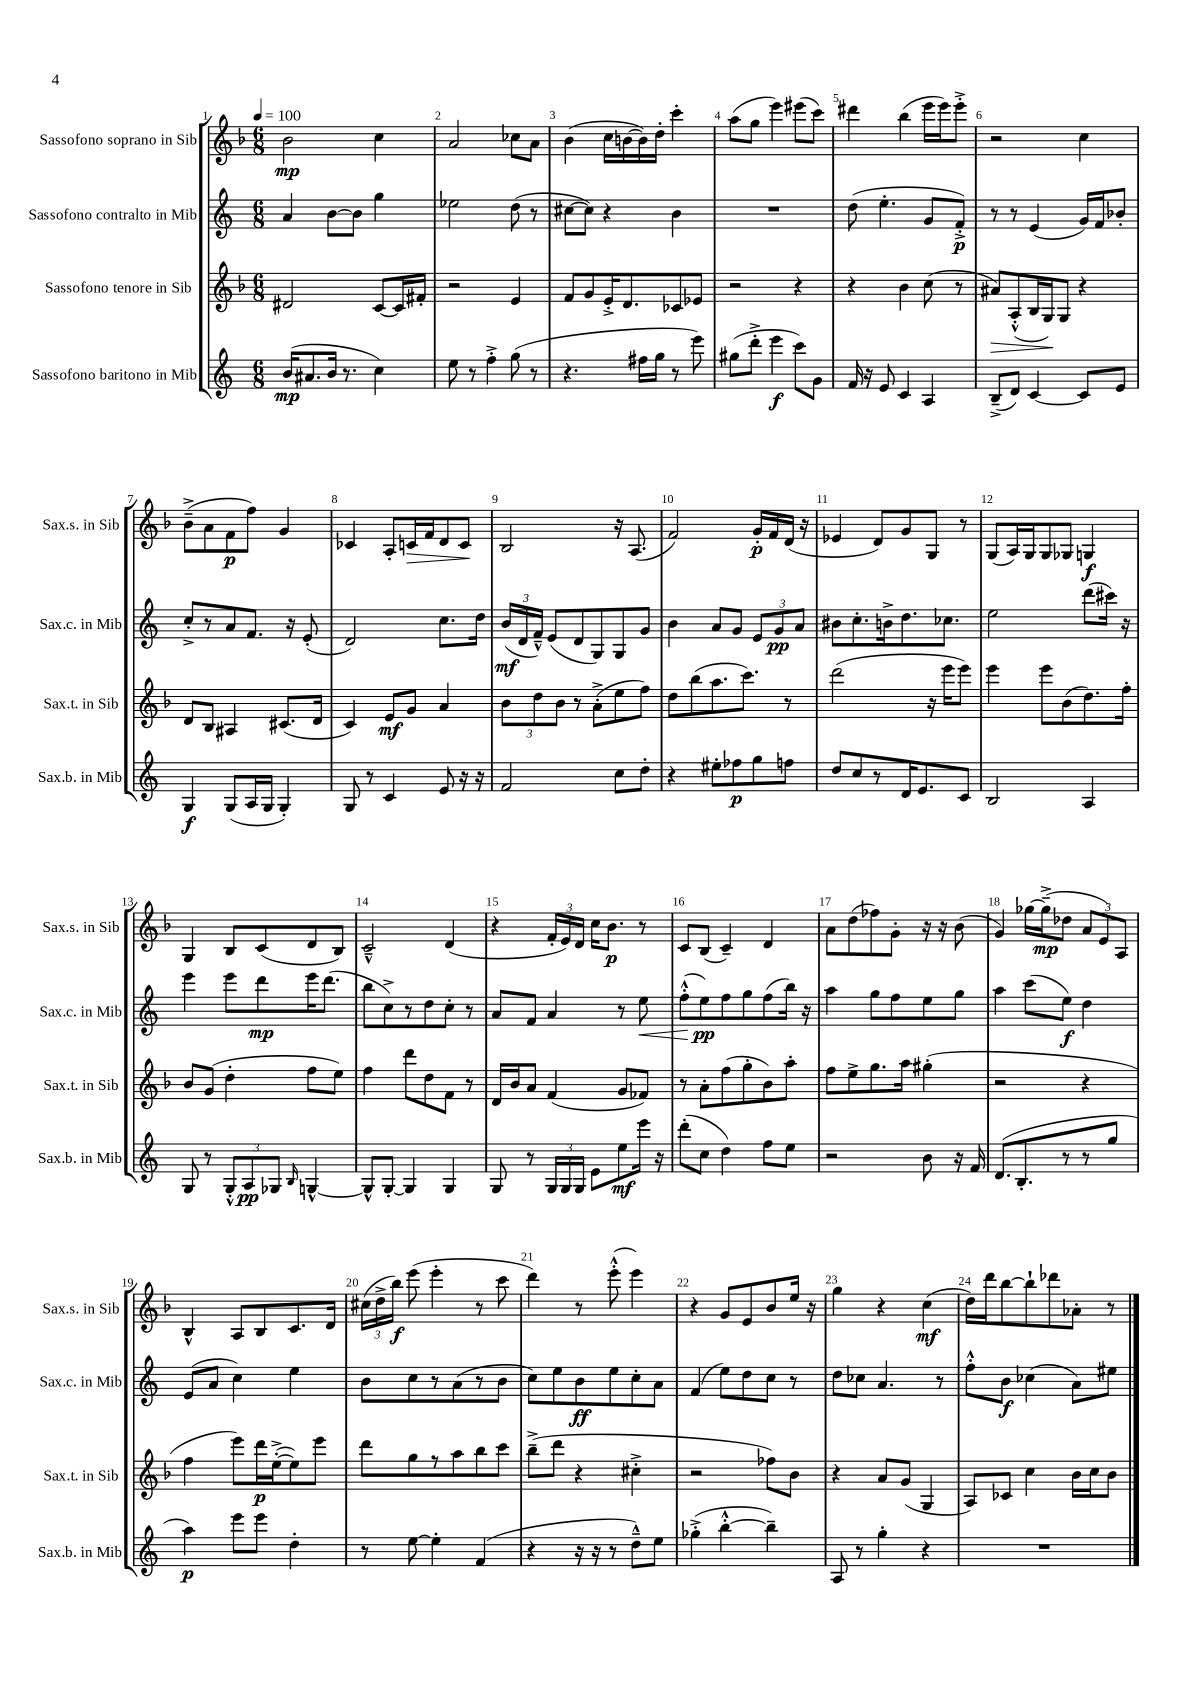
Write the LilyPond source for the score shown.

<<
\new StaffGroup <<
\new Staff = "s0" \with { instrumentName = "Sassofono soprano in Sib" shortInstrumentName = "Sax.s. in Sib" } {
    \clef treble \key f \major \numericTimeSignature \time 6/8 \tempo 4 = 100
    \autoBeamOff bes'2\mp c''4 |
    a'2 ces''8[ a'8] |
    bes'4( c''16[ b'16~ b'16) d''16]-. c'''4-. |
    a''8[( g''8] e'''4) eis'''8[( c'''8]) |
    dis'''4 bes''4( e'''16[ e'''16) e'''8]-.-> |
    r2 c''4 |
    bes'8[--->( a'8 f'8\p f''8]) g'4 |
    ces'4 a8[-. c'16\> f'16 d'8 c'8]\! |
    bes2 r16 a8.( |
    f'2) g'16[-.\p f'16 d'16]( r16 |
    ees'4 d'8[) g'8 g8] r8 |
    g8[( a16) g16 g8 ges8] g4\f |
    g4 bes8[ c'8( d'8 bes8]) |
    c'2---^ d'4( |
    r4 \tuplet 3/2 { f'16[-. e'16) d'16] } c''16[ bes'8.]\p r8 |
    c'8[ bes8]( c'4--) d'4 |
    a'8[ d''8( fes''8) g'8]-. r16 r16 bes'8( |
    g'4) ges''16[~ ges''16--->\mp( des''8] \tuplet 3/2 { a'8[ e'8) a8] } |
    bes4-^ a8[ bes8 c'8. d'16] |
    \tuplet 3/2 { cis''16[( d''16-> bes''16]\f) } e'''8( e'''4-. r8 c'''8 |
    d'''4) r8 e'''8-.-^( e'''4) |
    r4 g'8[ e'8 bes'8 e''16] r16 |
    g''4 r4 c''4\mf( |
    d''16[) d'''16 bes''8~ bes''8-! des'''8 aes'8]-. r8 \bar "|." |
}
\new Staff = "s1" \with { instrumentName = "Sassofono contralto in Mib" shortInstrumentName = "Sax.c. in Mib" } {
    \clef treble \key c \major \numericTimeSignature \time 6/8
    \autoBeamOff a'4 b'8[~ b'8] g''4 |
    ees''2 d''8( r8 |
    cis''8[~ cis''8]) r4 b'4 |
    R2. |
    d''8( e''4.-. g'8[ f'8]-.->\p) |
    r8 r8 e'4( g'16[) f'16 bes'8]-. |
    c''8[-.-> r8 a'8 f'8.] r16 e'8-.( |
    d'2) c''8.[ d''16] |
    \tuplet 3/2 { b'16[\mf( d'16 f'16]---^) } e'8[( d'8 g8) g8 g'8] |
    b'4 a'8[ g'8] \tuplet 3/2 { e'8[ g'8\pp a'8] } |
    bis'8[ c''8.-. b'16-> d''8. ces''8.] |
    e''2 d'''8[( cis'''16]) r16 |
    e'''4 e'''8[ d'''8\mp e'''16 d'''8.]( |
    b''8[ c''8->) r8 d''8 c''8]-. r8 |
    a'8[ f'8] a'4 r8 e''8\< |
    f''8[-.-^( e''8\pp\!) f''8 g''8 f''8( b''16]) r16 |
    a''4 g''8[ f''8 e''8 g''8] |
    a''4 c'''8[( e''8]\f) d''4 |
    e'8[( a'8] c''4) e''4 |
    b'8[ c''8 r8 a'8( r8 b'8] |
    c''8[) e''8 b'8\ff e''8 c''8-. a'8] |
    f'4( e''8[) d''8 c''8] r8 |
    d''8[ ces''8] a'4. r8 |
    f''8[-.-^ b'8]\f ces''4( a'8[) eis''8] \bar "|." |
}
\new Staff = "s2" \with { instrumentName = "Sassofono tenore in Sib" shortInstrumentName = "Sax.t. in Sib" } {
    \clef treble \key f \major \numericTimeSignature \time 6/8
    \autoBeamOff dis'2 c'8[~ c'16 fis'16]-. |
    r2 e'4 |
    f'8[ g'8 e'16-.-> d'8. ces'8 ees'8] |
    r2 r4 |
    r4 bes'4 c''8( r8 |
    ais'8[\>) a8-.-^( bes16 g16\!) g8] r4 |
    d'8[ bes8] ais4 cis'8.[( d'16] |
    c'4) e'8[\mf g'8] a'4 |
    \tuplet 3/2 { bes'8[ d''8 bes'8] } r8 a'8[-.->( e''8 f''8]) |
    d''8[ bes''8( a''8. c'''8.]) r8 |
    d'''2( r16 e'''16[ e'''8]) |
    e'''4 e'''8[ bes'8( d''8.) f''16]-. |
    bes'8[ g'8]( d''4-. f''8[ e''8]) |
    f''4 d'''8[ d''8 f'8] r8 |
    d'16[ bes'16 a'8] f'4( g'8[ fes'8]) |
    r8 a'8[-. f''8( g''8-. bes'8) a''8]-. |
    f''8[ e''8-> g''8. a''16] gis''4-.( |
    r2 r4 |
    f''4 e'''8[) d'''16\p e''16~-.->( e''8) e'''8] |
    d'''8[ g''8 r8 a''8 bes''8 c'''8] |
    bes''8[--->( d'''8] r4 cis''4-.-> |
    r2 fes''8[) bes'8] |
    r4 a'8[ g'8]( g4 |
    a8[) ces'8] c''4 bes'16[ c''16 bes'8] \bar "|." |
}
\new Staff = "s3" \with { instrumentName = "Sassofono baritono in Mib" shortInstrumentName = "Sax.b. in Mib" } {
    \clef treble \key c \major \numericTimeSignature \time 6/8
    \autoBeamOff b'16[\mp( ais'8. b'16] r8. c''4) |
    e''8 r8 f''4-.-> g''8( r8 |
    r4. fis''16[ g''16] r8 e'''8) |
    gis''8[( d'''8]-.-> e'''4\f c'''8[) g'8] |
    f'16 r16 e'8 c'4 a4 |
    b8[--->( d'8]) c'4~ c'8[ e'8] |
    g4\f g8[( a16 g16] g4-.) |
    g8 r8 c'4 e'8 r16 r16 |
    f'2 c''8[ d''8]-. |
    r4 eis''8[-. fes''8\p g''8 f''8] |
    d''8[ c''8 r8 d'16 e'8. c'8] |
    b2 a4 |
    g8 r8 \tuplet 3/2 { g8[-.-^ a8\pp ges8] } \grace { b16 } g4~-^ |
    g8[-^ g8]~-. g4 g4 |
    g8 r8 \tuplet 3/2 { g16[ g16 g16] } e'8[ e''8\mf e'''16] r16 |
    d'''8[-.( c''8] d''4) f''8[ e''8] |
    r2 b'8 r16 f'16 |
    d'8.[( b8.-. r8 r8 g''8] |
    a''4\p) e'''8[ e'''8] d''4-. |
    r8 e''8~ e''4-. f'4( |
    r4 r16 r16 r8 d''8[---^) e''8] |
    ges''4-.->( b''4~-.-^ b''4--) |
    a8 r8 g''4-. r4 |
    R2. \bar "|." |
}
>>
>>
\layout { \context { \Score \override BarNumber.break-visibility = ##(#f #t #t) barNumberVisibility = #all-bar-numbers-visible } }
